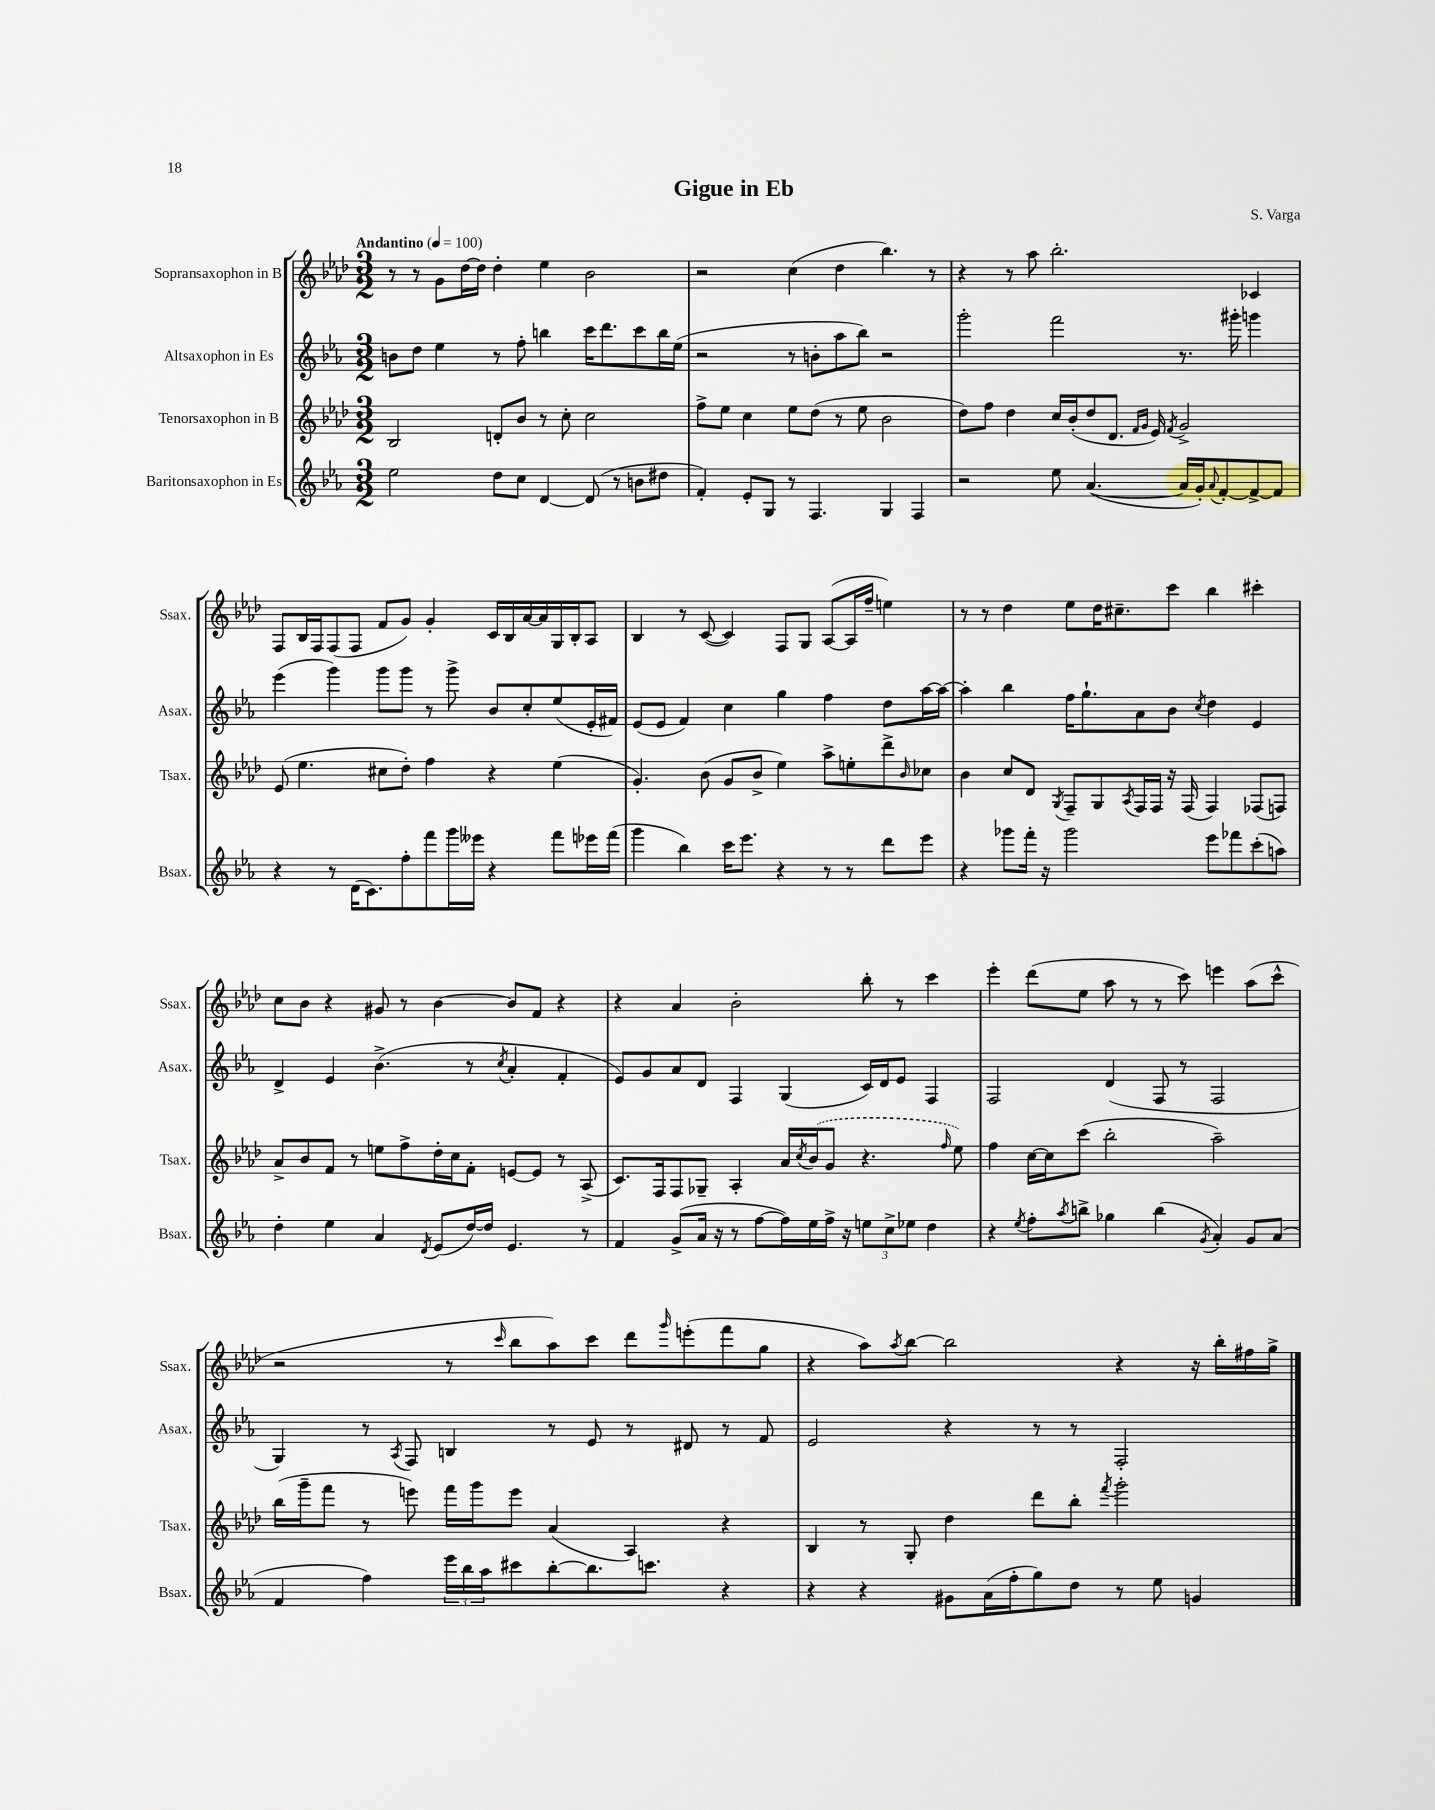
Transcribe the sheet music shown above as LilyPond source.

\header { title = "Gigue in Eb" composer = "S. Varga" }
<<
\new StaffGroup <<
\new Staff = "s0" \with { instrumentName = "Sopransaxophon in B" shortInstrumentName = "Ssax." } {
    \clef treble \key aes \major \numericTimeSignature \time 3/2 \tempo "Andantino" 4 = 100
    r8 r8 g'8 des''16~ des''16 des''4-. ees''4 bes'2 |
    r2 c''4( des''4 bes''4.) r8 |
    r4 r8 aes''8 bes''2.-. ces'4 |
    f8 bes16 f16 f8( f8 f'8 g'8) g'4-. c'16 bes16 aes'16~ aes'16 g16 bes16-. aes8 |
    bes4 r8 c'8~( c'4) f8 g8 aes8~( aes16 f''16-- e''4) |
    r8 r8 des''4 ees''8 des''16 cis''8.-- c'''8 bes''4 cis'''4-. |
    c''8 bes'8 r4 gis'8 r8 bes'4~ bes'8 f'8 r4 |
    r4 aes'4 bes'2-. bes''8-. r8 c'''4 |
    ees'''4-. des'''8( ees''8 aes''8 r8 r8 c'''8) e'''4 aes''8( c'''8-^ |
    r2 r8 \grace { c'''16 } bes''8 aes''8) c'''8 des'''8 \grace { g'''16 } e'''8-.( f'''8 g''8 |
    r4 aes''8) \acciaccatura { aes''8 } bes''8~ bes''2 r4 r16 bes''16-. fis''16 g''16-> \bar "|." |
}
\new Staff = "s1" \with { instrumentName = "Altsaxophon in Es" shortInstrumentName = "Asax." } {
    \clef treble \key ees \major \numericTimeSignature \time 3/2
    b'8 d''8 ees''4 r8 f''8-. b''4 c'''16 d'''8. c'''8 b''16 ees''16( |
    r2 r8 b'8-. aes''8 bes''8) r2 |
    g'''2-. f'''2 r8. gis'''16-. g'''4 |
    ees'''4( g'''4) g'''8 g'''8 r8 g'''8-> bes'8 c''8-. ees''8( ees'16-. fis'16) |
    ees'8( ees'8 f'4) c''4 g''4 f''4 d''8 aes''16~ aes''16~ |
    aes''4-. bes''4 f''16 g''8.-! aes'8 bes'8 \acciaccatura { c''8 } d''4 ees'4 |
    d'4-> ees'4 bes'4.->( r8 \acciaccatura { c''8 } aes'4-. f'4-. |
    ees'8) g'8 aes'8 d'8 f4 g4( c'16) d'16 ees'8 f4 |
    f2 d'4( f8 r8 f2 |
    g4) r8 \acciaccatura { aes8 } f8 b4 r8 ees'8 r8 dis'8 r8 f'8 |
    ees'2 r4 r8 r8 f2-. \bar "|." |
}
\new Staff = "s2" \with { instrumentName = "Tenorsaxophon in B" shortInstrumentName = "Tsax." } {
    \clef treble \key aes \major \numericTimeSignature \time 3/2
    bes2 d'8-. bes'8 r8 c''8-. c''2 |
    f''8-> ees''8 c''4 ees''8 des''8( r8 ees''8 bes'2 |
    des''8) f''8 des''4 c''16 bes'16-.( des''8 des'8. \grace { f'16 g'16 } ees'16) \acciaccatura { f'8 } g'2-> |
    ees'8( ees''4. cis''8 des''8-.) f''4 r4 ees''4( |
    g'4.-.) bes'8( g'8 bes'8-> ees''4) aes''8-> e''8-. des'''8-> \grace { bes'16 } ces''8 |
    bes'4 c''8 des'8 \acciaccatura { g8 } f8-- g8 \acciaccatura { aes8 } f16 f16 r16 f16( f4) fes8( f8) |
    aes'8-> bes'8 f'8 r8 e''8 f''8-> des''16-. c''16 f'8-. e'8~ e'8 r8 aes8->( |
    c'8.) f16 f8 ges8-- aes4-. aes'16 \acciaccatura { c''8 } \once \slurDashed bes'16( g'8 r4. \grace { f''16 } ees''8) |
    f''4 c''16~ c''16 c'''8( bes''2-. aes''2--) |
    bes''16( g'''16-- f'''8 r8 e'''8) f'''16 g'''16 e'''8 aes'4( aes4) r4 |
    bes4 r8 g8-. des''4 des'''8 bes''8-. \acciaccatura { f'''8 } g'''2-. \bar "|." |
}
\new Staff = "s3" \with { instrumentName = "Baritonsaxophon in Es" shortInstrumentName = "Bsax." } {
    \clef treble \key ees \major \numericTimeSignature \time 3/2
    ees''2 d''8 c''8 d'4~ d'8( r8 b'8 dis''8 |
    f'4-.) ees'8-. g8 r8 f4. g4 f4 |
    r2 ees''8 aes'4.~( aes'16 g'16-.) \appoggiatura { aes'8 } f'8~-. f'8~-> f'8 |
    r4 r8 d'16( c'8.) f''8-. f'''8 g'''16 eeses'''16 r4 f'''8 ees'''16 f'''16( |
    g'''4 bes''4) c'''16 ees'''8. r4 r8 r8 d'''8 ees'''8 |
    r4 ges'''8 f'''16-. r16 ges'''2 ees'''8 fes'''8 c'''8-.( a''8) |
    d''4-. ees''4 aes'4 \acciaccatura { d'8 } ees'8( d''16~) d''16 ees'4. r8 |
    f'4 g'8->( aes'16 r16 r8 f''8~ f''16) ees''16 f''16-> r16 \tuplet 3/2 { e''8 c''8-> ees''8 } d''4 |
    r4 \acciaccatura { ees''8 } f''8-. \acciaccatura { aes''8 } b''8-> ges''4 b''4( \acciaccatura { g'8 } aes'4-.) g'8 aes'8( |
    f'4 f''4) \tuplet 3/2 { ees'''16 bes''16 aes''16 } cis'''8 bes''8~-. bes''8. c'''8. r4 |
    r4 r4 gis'8 aes'16( f''16-. g''8) d''8 r8 ees''8 g'4 \bar "|." |
}
>>
>>
\layout { \context { \Score \remove "Bar_number_engraver" } }
